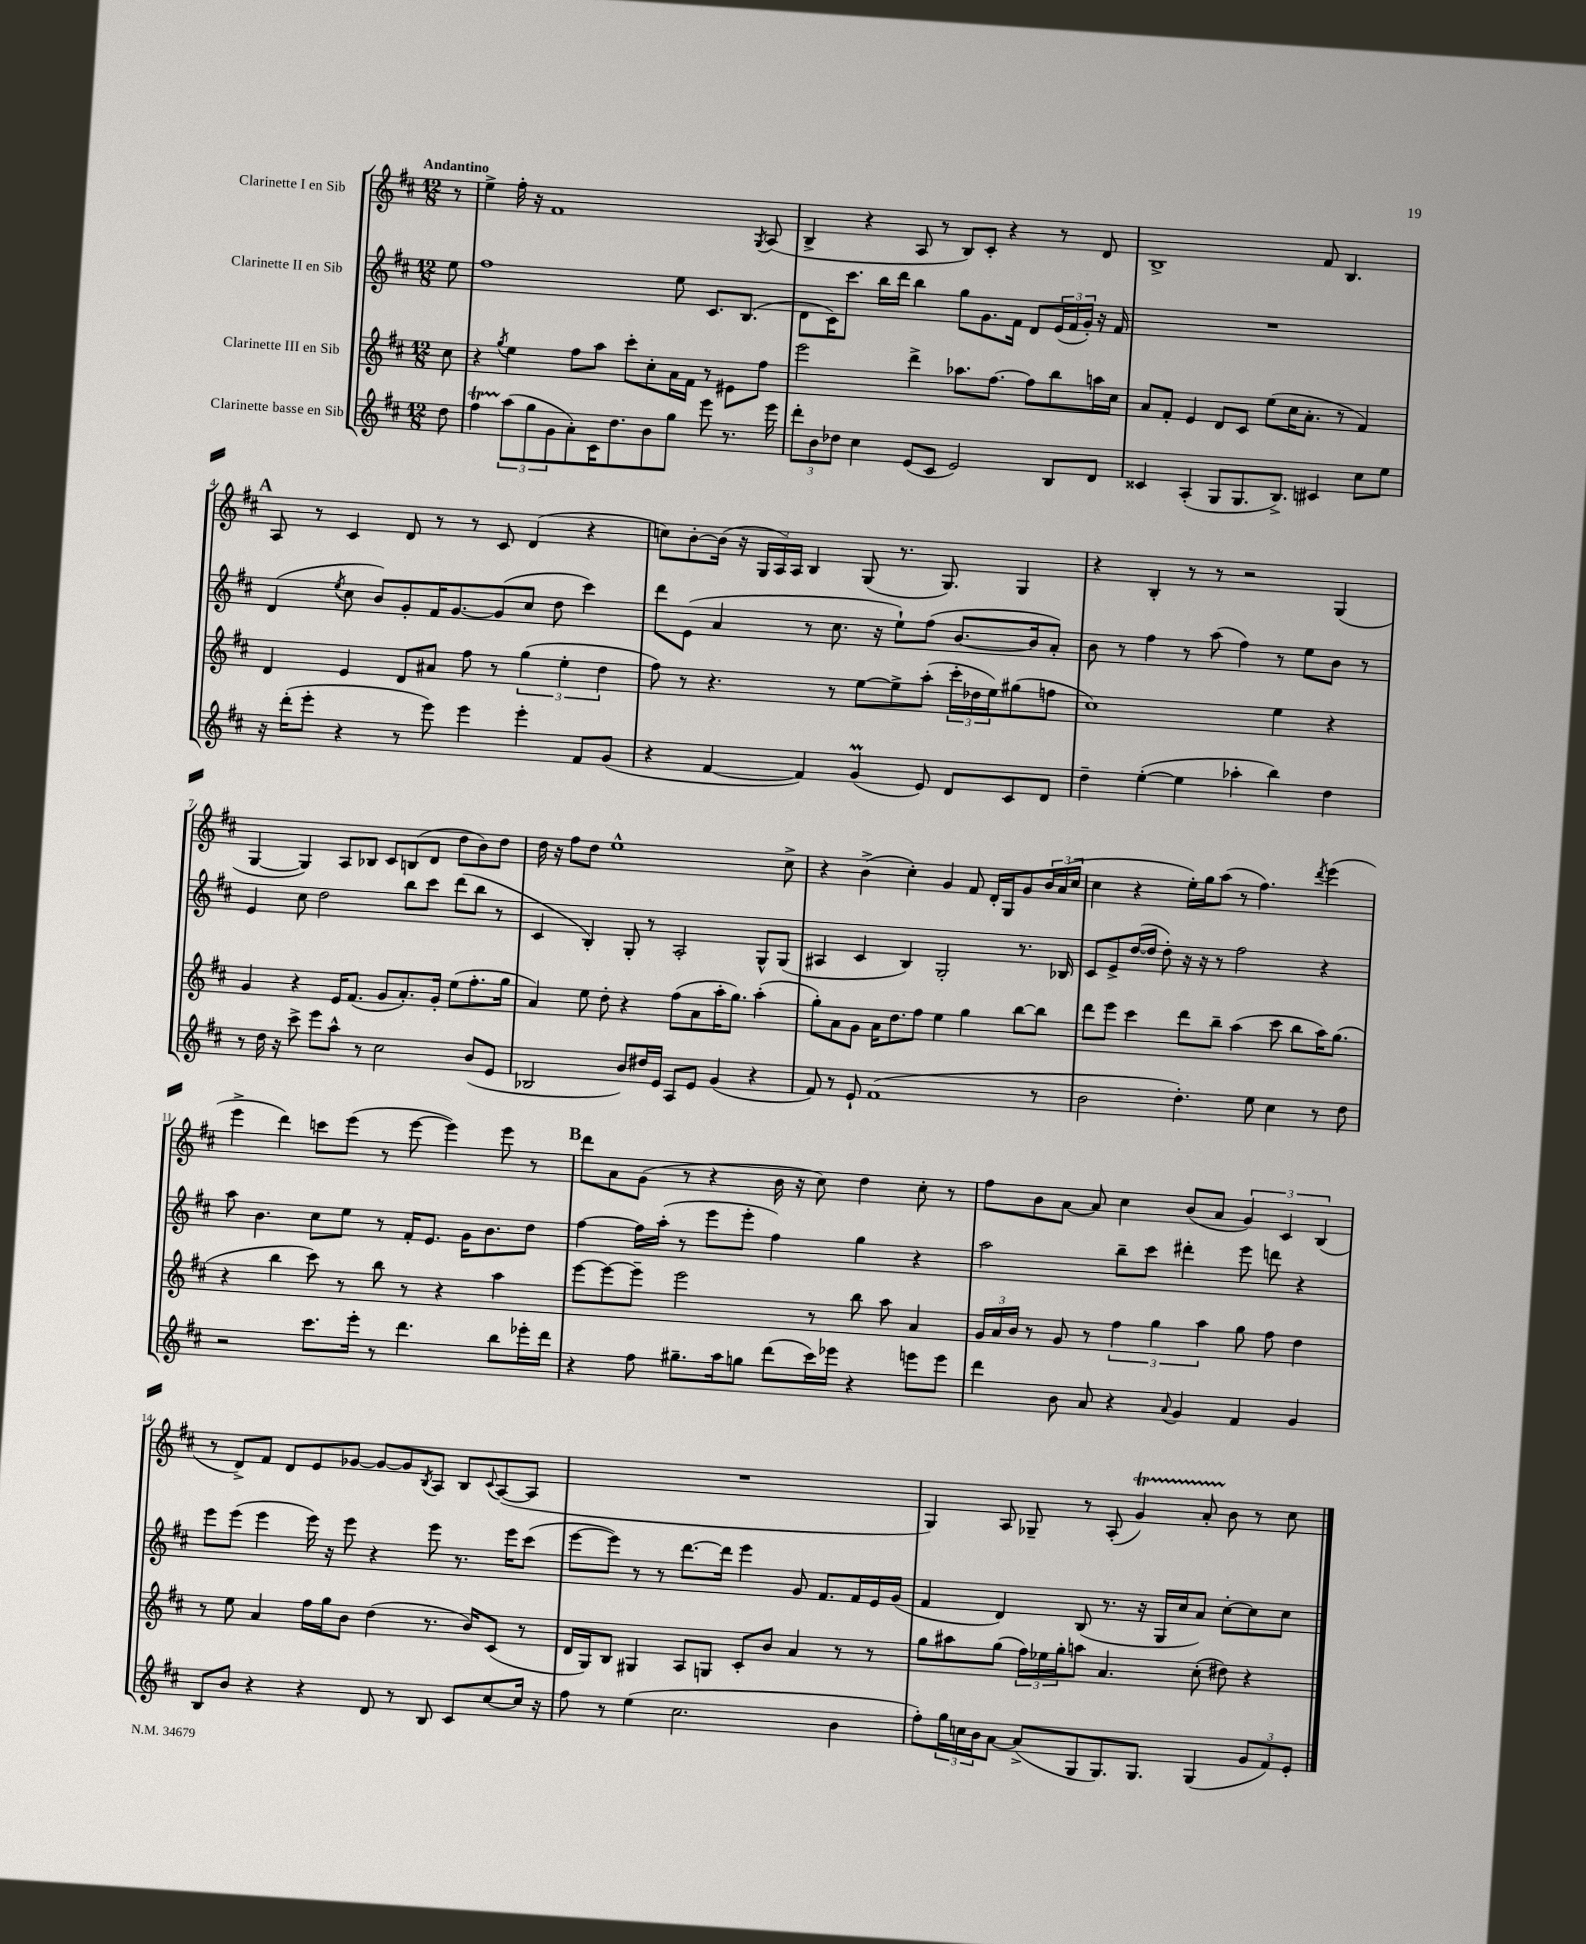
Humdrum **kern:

**kern	**kern	**kern	**kern
*staff4	*staff3	*staff2	*staff1
*clefG2	*clefG2	*clefG2	*clefG2
*k[f#c#]	*k[f#c#]	*k[f#c#]	*k[f#c#]
*M12/8	*M12/8	*M12/8	*M12/8
8dd\	8cc#\	8ee\	8r
=	=	=	=
4ff#\	4r	1ff#	4ee^\
.	8qgg/	.	.
(12aa\L	4ee\	.	16ff#'\
.	.	.	16r
12gg\	.	.	.
.	.	.	1f#
12g\	.	.	.
8a'\)	8ff#\L	.	.
16c#\K	8aa\J	.	.
8.dd\	.	.	.
.	8ccc#'\L	.	.
8b\	8cc#'\	.	.
8gg\J	16a\L	8ee\	.
.	16f#\JJ	.	.
8eee\	8r	8.c#/L	.
8.r	8e#\L	.	.
.	.	(8.B/J	.
.	.	.	8qG/
.	8ff#\J	.	(8A/
16eee\	.	.	.
=	=	=	=
12ddd'\L	2eee\	8d\L	4B^/
12b\	.	.	.
.	.	16c#\K)	.
12dd-\J	.	.	.
.	.	8.ccc#\J	.
4cc#\	.	.	4r
.	.	16bb\LL	.
.	.	16ddd\JJ	.
(8e/L	4ddd^\	4bb\	8A/
8c#/J	.	.	8r
2e/)	8.aa-\L	8gg\L	8B/L)
.	.	8.g\	8c#'/J
.	[8.ff#\J	.	.
.	.	.	4r
.	.	16f#\Jk	.
.	8ff#\]L	8d/L	.
8B/L	8bb\	(24e/L	8r
.	.	24f#/	.
.	.	24g'/JJ)	.
8d/J	16aa\L	16r	8d/
.	16cc#\JJ	16f#/	.
=	=	=	=
4c##/	8a/L	1.r	1B^
.	8f#'/J	.	.
(4A'/	4e/	.	.
8G/L	8d/L	.	.
8.G/	8c#/J	.	.
.	(8ee\L	.	.
8.B^/J)	.	.	.
.	16cc#\K	.	.
.	8.a'\J	.	.
4c#/	.	.	8f#/
.	8r	.	4.B/
8cc#\L	4f#/)	.	.
8ee\J	.	.	.
=	=	=	=
16r	4d/	(4d/	8A/
(16ddd'\LK	.	.	.
8eee'\J	.	.	8r
.	.	8qee/	.
4r	4e/	8cc#\	4c#/
.	.	8b/L)	.
8r	8d/L	8g'/	8d/
8eee\)	8a#/J	16f#/K	8r
.	.	[8.g/	.
4eee\	8ff#\	.	8r
.	8r	(8g/]	8c#/
4eee'\	(6gg\	8cc#/J	(4d/
.	.	8dd\	.
.	6ee'\	.	.
8f#/L	.	4ccc#\)	4r
.	6dd\	.	.
(8g/J	.	.	.
=	=	=	=
4r	8ff#\)	8ddd\L	8cc\L)
.	8r	(8e\J	[8b'\
[4f#/	4.r	4a/	(16b\]Jk
.	.	.	16r
.	.	.	24G/LL
.	.	.	24A/)
.	.	.	24A/JJ
4f#/])	.	8r	4B/
.	8r	8.cc#\	.
(4g/	[8ee\L	.	(8G/
.	.	16r	.
.	8ee^\]	8ee`\L)	8.r
8e/)	(8aa'\J	(8ff#\J	.
.	.	.	8.G/)
8d/L	24ccc#'\LL	[8.b/L	.
.	24dd-\	.	.
.	24ee\J)	.	.
8c#/	(8gg#\	.	4G/
.	.	16b/]k	.
8d/J	8ff\J	8a'/J)	.
=	=	=	=
4dd~\	1cc#)	8b\	4r
.	.	8r	.
([4ee'\	.	4ff#\	4B'/
4ee\]	.	8r	8r
.	.	(8aa\	8r
4aa-'\	.	4ff#\)	2r
4bb\)	4ee\	8r	.
.	.	8ee\L	.
4dd\	4r	8b\J	(4G/
.	.	8r	.
=	=	=	=
8r	4g/	4e/	[4G/
16dd\	.	.	.
16r	.	.	.
8ccc#^\	4r	8cc#\	4G/])
8eee\L	.	2dd\	.
8aa^^\J	16e/LK	.	8A/L
.	(8.f#/J	.	.
8r	.	.	8B-/J
2cc#\	8g/L	.	8c#/L
.	8.a'/)	8bb\L	(8B/
.	.	8ccc#\J	8d/J
.	16g'/Jk	.	.
.	(8ee\L	(8ddd\L	8dd\L
(8b/L	8.ff#'\	8bb\J	8b\)
8e/J	.	8r	8dd\J
.	16gg\Jk	.	.
=	=	=	=
2B-/	4a/)	4c#/	16dd\
.	.	.	16r
.	.	.	8ff#\L
.	8ee\	4B'/)	8dd\J
.	8dd'\	.	1ee^^
8b/L)	4r	8G'/	.
16dd#/L	.	8r	.
16e/JJ	.	.	.
8A/L	(8ff#\L	2A'/	.
8e/J	8a\	.	.
(4g/	16aa'\K	.	.
.	8.gg\J)	.	.
4r	(4aa'\	8G^^/L	.
.	.	(8G/J	8cc#^\
=	=	=	=
8f#/)	8gg'\L)	4A#/	4r
8r	8a\	.	.
8e`/	8g\J	4c#/	(4b^\
(1f#	16a\LK	.	.
.	8.dd\	.	.
.	.	4B/)	4cc#'\)
.	8ff#\J	.	.
.	4ee\	2G'/	4g/
.	4gg\	.	8f#/
.	.	.	16d'/LL
.	.	.	16G/J
.	[8bb\L	8.r	8g/
8r	8bb\]J	.	24b/L
.	.	.	(24a/
.	.	16B-/	.
.	.	.	24cc#/JJ
=	=	=	=
2b\	8ddd\L	8c#/L	4cc#\
.	8eee\J	8e^/	.
.	4ccc#\	([16dd/L	4r
.	.	16dd/]JJ	.
.	.	8dd'\)	.
4.dd'\)	8ddd\L	16r	16ee'\LL)
.	.	16r	16gg\J
.	8bb~\J	8r	(8aa\J
.	(4aa\	2ff#\	8r
8ee\	.	.	4.ff#\)
4cc#\	8ccc#\	.	.
.	8bb\L	.	.
.	.	.	8qddd/
8r	16aa\K)	4r	(4eee\
.	(8.gg\J	.	.
8dd\	.	.	.
=	=	=	=
2r	4r	8aa\	4eee^\
.	.	4.b\	.
.	4bb\	.	4ddd\)
8.ccc#\L	8ccc#\)	8cc#\L	8ccc\L
.	8r	8ee\J	(8eee\J
16eee'\Jk	.	.	.
8r	8bb\	8r	8r
4.ddd\	8r	16f#'/LK	[8eee\
.	.	8.e/J	.
.	4r	.	4eee\])
.	.	16g\LK	.
.	.	8.b\	.
8bb\L	4aa\	.	8eee\
16eee-'\L	.	8dd\J	8r
16ddd\JJ	.	.	.
=	=	=	=
4r	[8eee\L	[4ff#\	8ddd\L
.	8eee\_	.	8a\
8ff#\	8eee~\]J	16ff#\]LL	(8g\J
.	.	(16aa'\JJ	.
8.gg#~\L	2eee\	8r	8r
.	.	8eee\L	4r
16aa\k	.	.	.
8gg\J	.	8eee'\J	.
(8ddd\L	.	4ff#\)	16b\
.	.	.	16r
16ccc#\L)	8r	.	8cc#\)
16eee-\JJ	.	.	.
4r	8bb\	4gg\	4dd\
.	8aa\	.	.
8eee\L	4a/	4r	8cc#'\
8eee\J	.	.	8r
=	=	=	=
4ddd\	24g/LL	2aa\	8ff#\L
.	24a/	.	.
.	24b/JJ	.	.
.	8r	.	8b\
8b\	8g/	.	[8a\J
8a/	8r	.	8a/]
4r	6ff#\	8bb~\L	4cc#\
.	.	8ccc#\J	.
.	6gg\	.	.
8qqa/	.	.	.
4g/	.	4ddd#'\	(8b/L
.	6aa\	.	.
.	.	.	8a/J
4f#/	8gg\	8eee\	6g/)
.	8ff#\	8ddd\	.
.	.	.	6c#/
4g/	4dd\	4r	.
.	.	.	(6B/
=	=	=	=
8B/L	8r	8eee\L	8r
8b/J	8ee\	(8eee\J	8d^/L)
4r	4a/	4eee\	8f#/J
.	.	.	8d/L
4r	16ff#\LL	16eee\)	8e/
.	16gg\J	16r	.
.	8b\J	8eee\	[8g-/J
8d/	(4dd\	4r	8g-/_L
8r	.	.	8g-/]
.	.	.	8qB/
8B/	8.r	8eee\	8A/J
8c#/L	.	8.r	8B/L
.	16b/LK)	.	.
.	.	.	8qqc#/
[8cc#/	(8c#/J	.	([8A/
.	.	16eee\LK	.
16cc#/]Jk	8r	(8ccc#\J	8A/]J
16r	.	.	.
=	=	=	=
8ff#\	16d/LL	[8eee\L	1.r
.	16G/J)	.	.
8r	8B/J	8eee\]J)	.
(4ee\	4G#/	8r	.
.	.	8r	.
2.cc#\	8A/L	[8.ddd\L	.
.	8G/J	.	.
.	.	16ddd\]Jk	.
.	8c#'/L	4eee\	.
.	8b/J	.	.
.	4a/	8g/	.
.	.	8.f#/L	.
4b\	8r	.	.
.	.	16f#/L	.
.	8r	16e/	.
.	.	(16g/JJ	.
=	=	=	=
8ff#'\L)	8gg\L	4f#/	4G/)
24gg\L	8aa#\	.	.
24cc\	.	.	.
24b\J	.	.	.
[8a\J	(8gg\J	4d/)	8A/
(8a^/]L	24ff#\LL)	.	8G-~/
.	24ee-\	.	.
.	24gg'\J	.	.
8G/	8aa\J	(8B/	8r
8.G/)	4.a/	8.r	(8A'/
.	.	.	4g/)
8.G/J	.	16r	.
.	.	16G/LL	.
.	.	16cc#/J	.
(4G/	(8cc#'\	8a/J)	8a'/
.	8dd#\)	[8cc#'\L	8b\
12g/L	4r	8cc#\]	8r
12f#/)	.	.	.
.	.	8cc#\J	8cc#\
12e'/J	.	.	.
==	==	==	==
*-	*-	*-	*-
